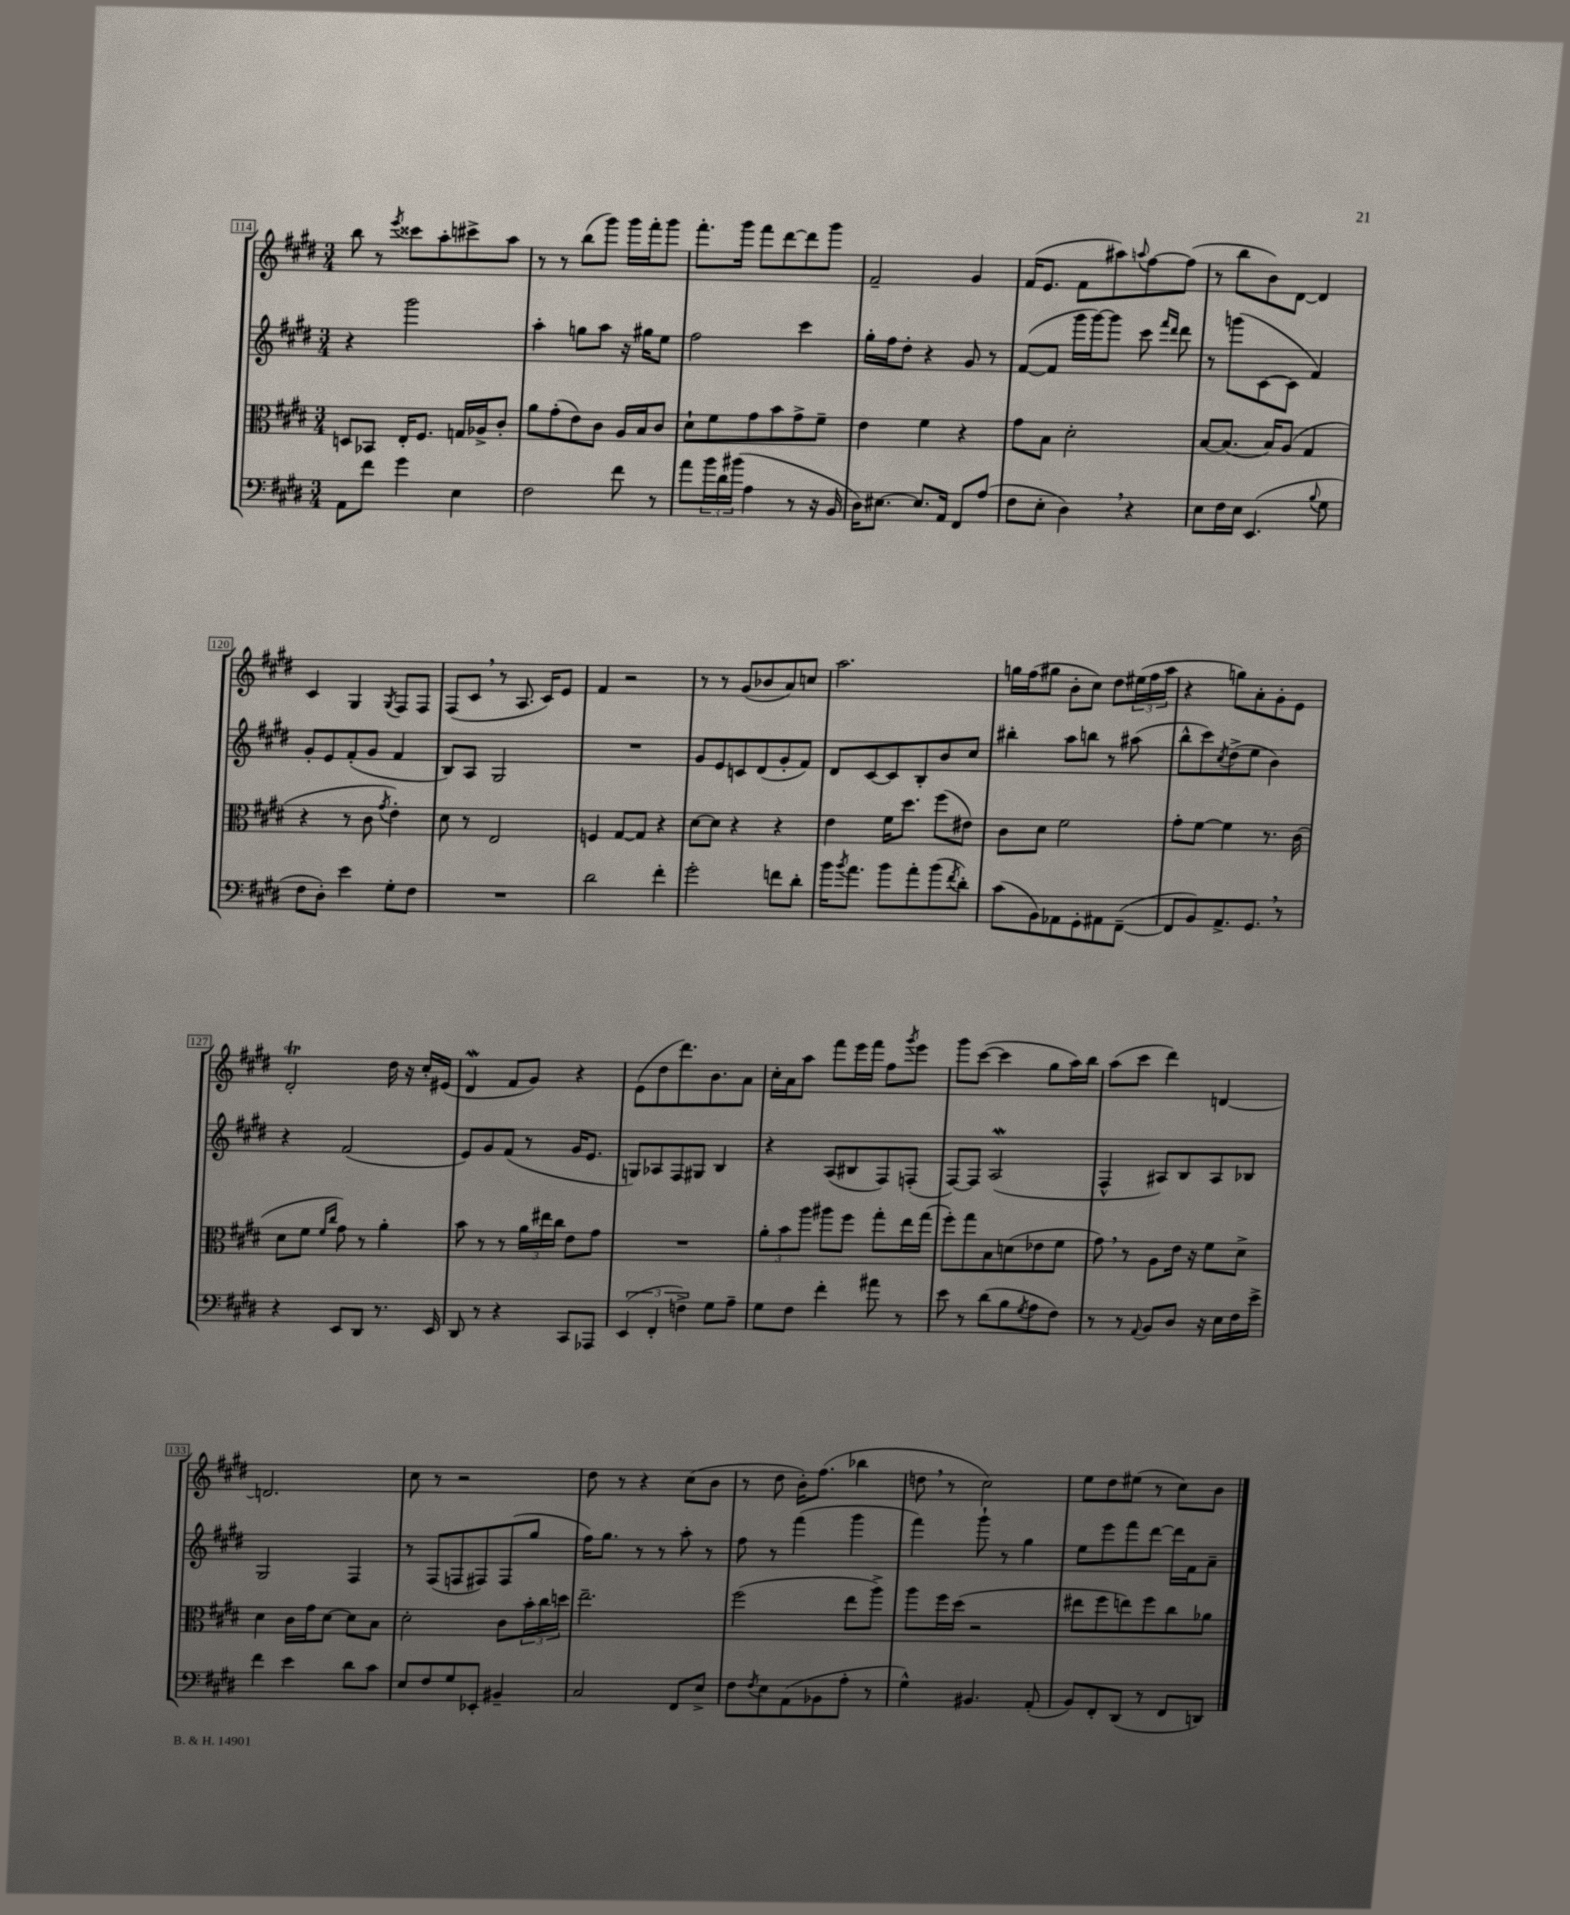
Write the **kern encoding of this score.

**kern	**kern	**kern	**kern
*staff4	*staff3	*staff2	*staff1
*clefF4	*clefC3	*clefG2	*clefG2
*k[f#c#g#d#]	*k[f#c#g#d#]	*k[f#c#g#d#]	*k[f#c#g#d#]
*M3/4	*M3/4	*M3/4	*M3/4
8AA\L	8D/L	4r	8bb\
8f#\J	8BB-/J	.	8r
.	.	.	8qeee/
4g#\	16E'/LK	2ggg#\	8ccc##\L
.	8.F#/J	.	.
.	.	.	8aa'\
4E\	16G/LL	.	8ccc#^\
.	16A-^/J	.	.
.	8c#'/J	.	8aa\J
=	=	=	=
2F#\	8a\L	4aa'\	8r
.	(8g#'\	.	8r
.	8e\)	8gg\L	(8bb\L
.	8c#\J	8aa\J	8ggg#\J)
8f#\	16A/LL	16r	16ggg#\LL
.	16B/J	16gg#\LK	16fff#'\J
8r	8c#/J	8ee\J	8ggg#\J
=	=	=	=
8a\L	8d#`\L	2ff#\	8.fff#'\L
24b\L	8f#\	.	.
24d#\	.	.	.
.	.	.	16ggg#\Jk
(24b#\JJ	.	.	.
4A\	8g#\	.	8fff#\L
.	8b\	.	[8ddd#\
8r	8g#^\	4ccc#\	8ddd#\]
16r	8f#~\J	.	8ggg#\J
16BB/	.	.	.
=	=	=	=
16D#\LK)	4e\	16gg#'\LL	2f#~/
[8.E#\J	.	16ff#\J	.
.	.	8dd#'\J	.
8.E#/]L	4f#\	4r	.
16AA/Jk	.	.	.
8FF#/L	4r	8g#/	4g#/
(8A/J	.	8r	.
=	=	=	=
8F#\L	8g#\L	([8f#/L	(16f#/LK
.	.	.	8.e/J
8E'\J	8B\J	8f#/]J	.
4D#\)	2d#'\	16ggg#\LL	8f#\L
.	.	[16ggg#\J)	.
.	.	8ggg#\]J	8aa#\)
.	.	.	8qqaa/
4r	.	8ccc#\	[8ff#\
.	.	16qqfff#/LL	.
.	.	16qqddd#/JJ	.
.	.	8ddd#\	(8ff#\]J
=	=	=	=
8E\L	[8B/L	8r	8r
16F#\L	(8.B/]J	(8ggg\L	8bb\L
16E\JJ	.	.	.
(4.EE/	.	[8c#\	8b\)
.	16B/LK)	.	.
.	(8A/J	8c#\]J	[8d#\J
.	4G#/	4f#/)	4d#/]
8qqB/	.	.	.
8G#\	.	.	.
=	=	=	=
8F#\L	4r	8g#'/L	4c#/
8D#'\J)	.	8e/	.
4e\	8r	(8f#'/	4G#/
.	8c#\	8g#/J	.
.	8qg#/	.	8qG#/
8G#'\L	4e'\)	4f#/	8F#/L
8F#\J	.	.	8F#/J
=	=	=	=
2.r	8d#\	8B/L)	(8F#/L
.	8r	8A/J	8c#/J
.	2E/	2G#/	8r
.	.	.	8.A/
.	.	.	16c#/LK)
.	.	.	8e/J
=	=	=	=
2d#\	4F/	2.r	4f#/
.	[8G#/L	.	2r
.	8G#/]J	.	.
4f#'\	4r	.	.
=	=	=	=
2g#'\	[8d#\L	8g#/L	8r
.	8d#\]J	8e/	8r
.	4r	8c/	(8g#/L
.	.	(8d#/	8b-/
8f\L	4r	8g#'/	8a/)
8d#'\J	.	8f#/J)	8cc/J
=	=	=	=
16b\LK	4e\	8d#/L	2.aa\
8qb/	.	.	.
8.a\J	.	.	.
.	.	[8c#/	.
8b\L	16f#\LK	8c#/]	.
.	8.dd#\J	.	.
8a'\	.	8B'/	.
(8b\	(8ff#\L	8b/	.
8qf#/	.	.	.
8d#'\J)	8e#\J)	8cc#/J	.
=	=	=	=
(8c#\L	8c#\L	4bb#'\	16gg\LL
.	.	.	(16ff#\J
8BB\)	8d#\J	.	8gg#\J
8AA-\	2f#\	8aa\L	8b'\L
8GG#'\	.	8bb\J	8cc#\J)
8AA#\	.	8r	8dd#\L
([8FF#~\J	.	(8aa#\	(24ee#\L
.	.	.	24ff#\
.	.	.	24aa\JJ
=	=	=	=
8FF#/]L	8g#'\L	8bb^^\L	4r
8BB/)	[8f#\J	8ccc#\)	.
.	.	8qcc#/	.
8.AA^/	4f#\]	(8dd#^\	8gg\L)
.	.	8ee\J	8a'\
8.GG#/J	.	.	.
.	8.r	4b\)	8g#'\
8r	.	.	8e\J
.	(16c#\	.	.
=	=	=	=
4r	8d#\L	4r	2d#'/
.	8f#\J	.	.
.	16qqf#/LL	.	.
.	16qqcc#/JJ	.	.
8EE/L	8g#\)	(2f#/	.
8DD#/J	8r	.	.
8.r	4a'\	.	16dd#\
.	.	.	16r
.	.	.	16cc#'/LL
16EE/	.	.	(16e#/JJ
=	=	=	=
8DD#/	8b\	8e/L)	4d#/
8r	8r	8g#/	.
4r	8r	(8f#/J	8f#/L
.	24a\LL	8r	8g#/J)
.	24ee#\	.	.
.	24cc#\JJ	.	.
8CC#/L	8e\L	16g#/LK	4r
.	.	8.e/J	.
8AAA-/J	8g#\J	.	.
=	=	=	=
(6EE/	2.r	8G/L)	(8e\L
.	.	8A-/	8dd#\
6FF#'/	.	.	.
.	.	8F#/	8.ddd#\)
6F^\)	.	.	.
.	.	8G#/J	.
.	.	.	8.b\
8G#\L	.	4B/	.
8A~\J	.	.	8a\J
=	=	=	=
8G#\L	12a'\L	4r	16cc#'\LL
.	.	.	16a\J
.	12b\	.	.
8F#\J	.	.	8aa\J
.	12aa\J	.	.
4f#'\	8aa#\L	(8A/L	8fff#\L
.	8ff#\J	8B#/	16eee\L
.	.	.	16fff#\JJ
8a#\	8gg#'\L	8F#/)	8ff#\L
.	.	.	8qggg#/
8r	16ee\L	(8F'/J	8eee\J
.	(16gg#\JJ	.	.
=	=	=	=
8e\	8ff#'\L)	[8F#/L)	8ggg#\L
8r	8gg#\	8F#/]J	([8ccc#\J
(8d#\L	8B\	(2A/	4ccc#\]
8B\	(8d\	.	.
8qG#/	.	.	.
8A\	8e-\	.	8gg#\L
8F#\J)	8f#\J	.	16aa\L)
.	.	.	16bb\JJ
=	=	=	=
8r	8g#\)	4F#^^/	(8aa\L
8r	8r	.	8ccc#\J
8qqAA/	.	.	.
8BB/L	8A\L	8A#/L)	4ddd#\)
8D#/J	16e\Jk	8B/	.
.	16r	.	.
16r	8f#\L	8A#/	[4d/
16E\LL	.	.	.
16F#\	8d#^\J	8B-/J	.
16e^\JJ	.	.	.
=	=	=	=
4f#\	4d#\	2G#/	2.d/]
4e\	16c#\LL	.	.
.	16g#\J	.	.
.	[8d#\J	.	.
8d#\L	8d#\]L	4F#/	.
8c#\J	8B\J	.	.
=	=	=	=
8E/L	2d#'\	8r	8cc#\
8F#/	.	(8F#/L	8r
8G#/	.	8F/	2r
8EE-'/J	.	8F#/)	.
4BB#~/	8c#\L	(8F#/	.
.	24b'\L	8gg#/J	.
.	24cc#\	.	.
.	24dd\JJ	.	.
=	=	=	=
2C#/	2.ee~\	16ff#\LK)	8dd#\
.	.	8.gg#\J	.
.	.	.	8r
.	.	8r	4r
.	.	8r	.
8FF#/L	.	8aa'\	(8cc#\L
8E^/J	.	8r	8b\J
=	=	=	=
8F#\L	(2ff#\	8ff#\	8r
8qF#/	.	.	.
8E\	.	8r	8dd#\
(8AA\	.	(4fff#\	16b'\LK)
.	.	.	(8.ff#\J
8BB-\	.	.	.
8A'\J	8ee\L	4ggg#\	4bb-\
8r	8aa^\J)	.	.
=	=	=	=
4G#^^\)	8aa\L	4fff#\)	8dd\
.	16ff#\L	.	8r
.	(16dd#\JJ	.	.
4.BB#/	2r	8ggg#`\	2cc#\)
.	.	8r	.
.	.	4gg#\	.
(8AA'/	.	.	.
=	=	=	=
8BB/L)	8ee#\L	8ee\L	8ee\L
8FF#'/	8ff#\	8eee\	8dd#\
(8DD#/J	8ee\)	8fff#\	(8ee#\J
8r	8ff#\	[8ddd#\J	8r
8FF#/L	8cc#\	16ddd#\]LL	8cc#\L)
.	.	16f#\J	.
8DD/J)	8a-\J	8a~\J	8b\J
==	==	==	==
*-	*-	*-	*-
